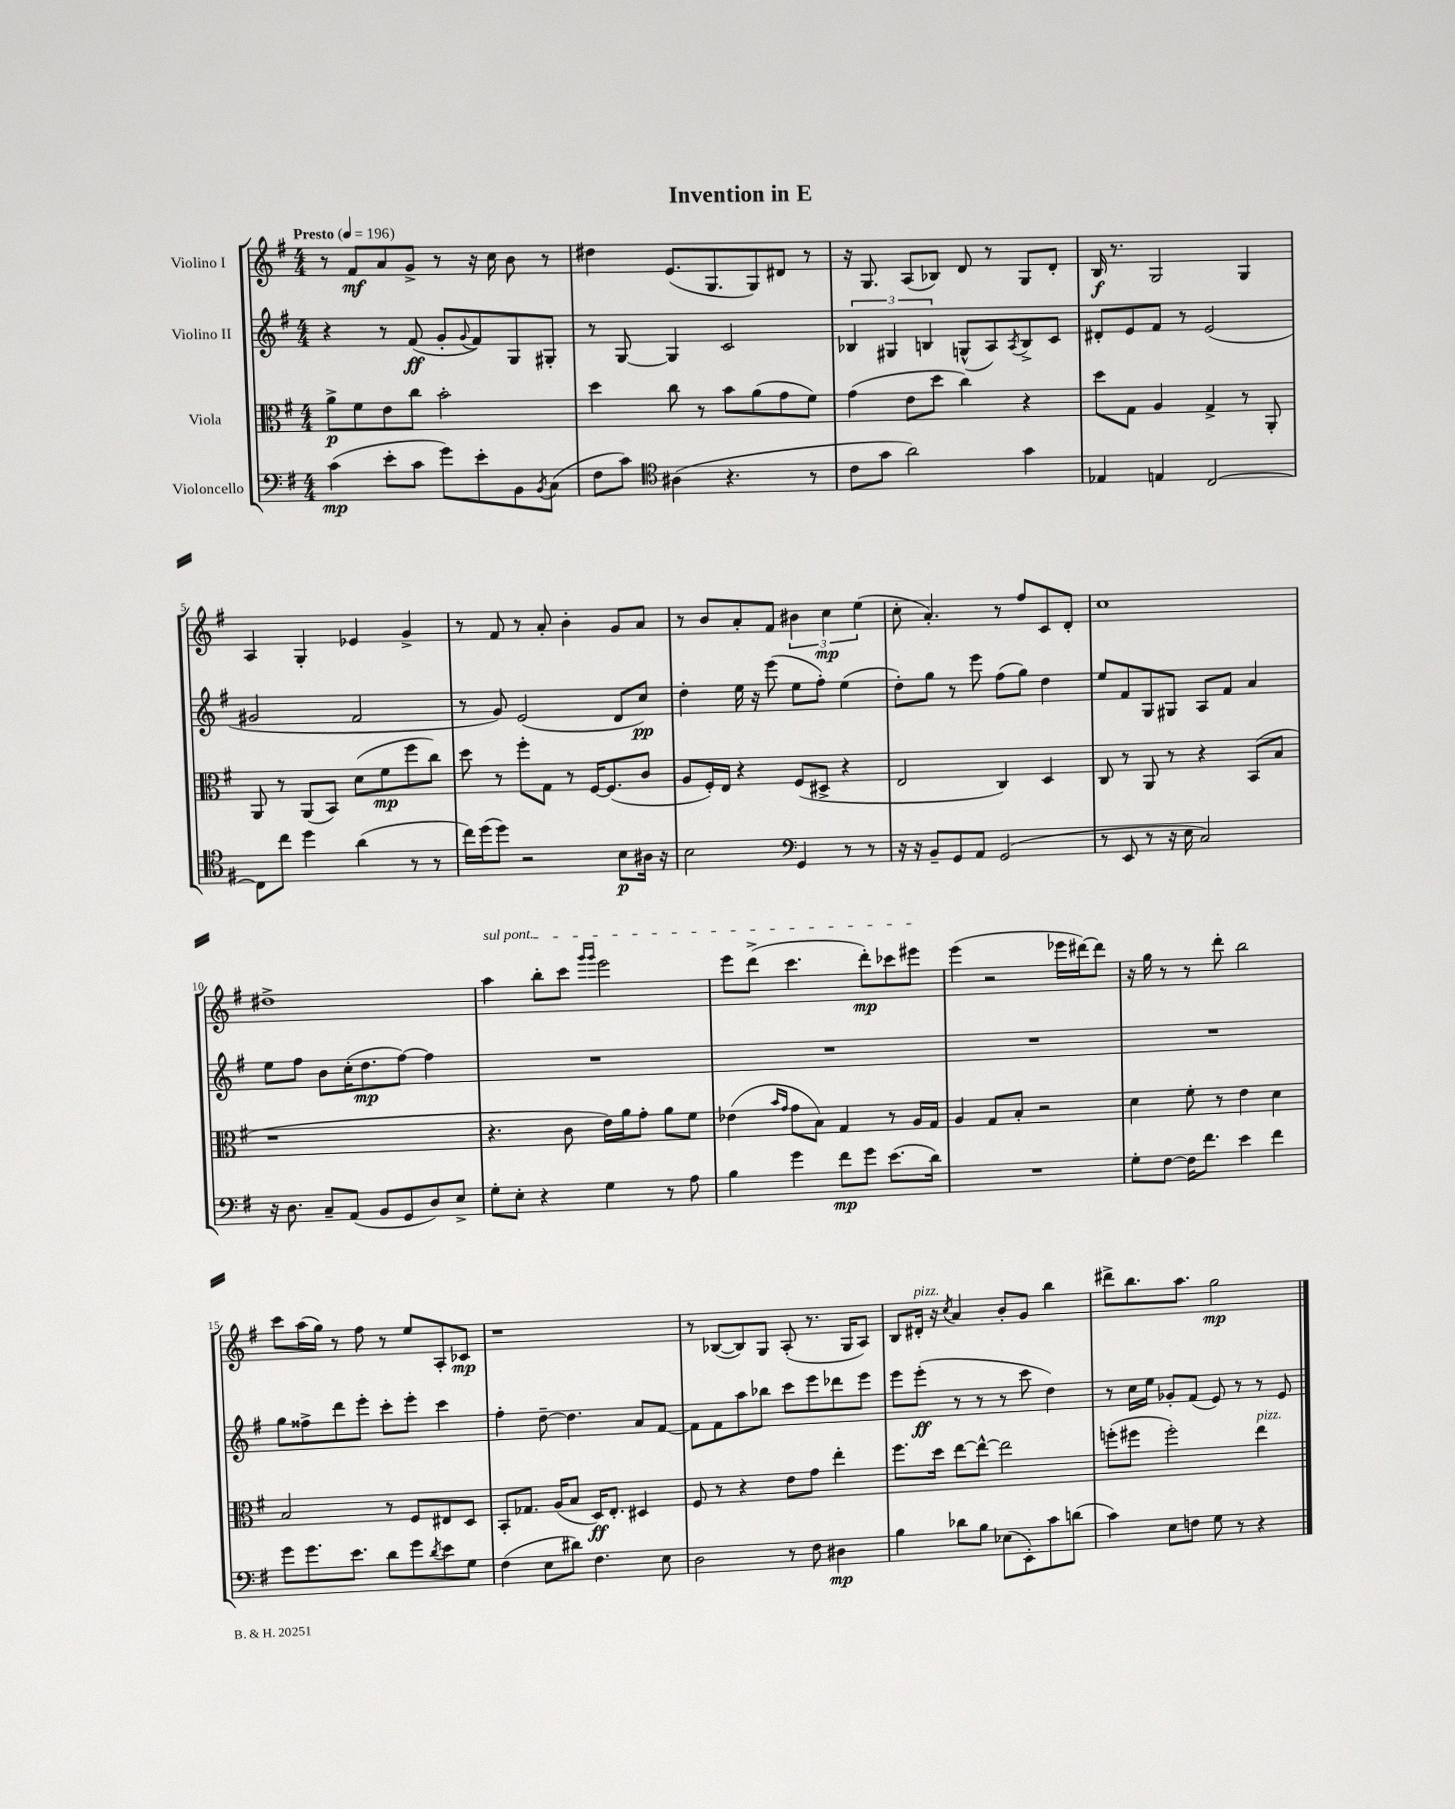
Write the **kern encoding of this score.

**kern	**kern	**kern	**kern
*staff4	*staff3	*staff2	*staff1
*clefF4	*clefC3	*clefG2	*clefG2
*k[f#]	*k[f#]	*k[f#]	*k[f#]
*M4/4	*M4/4	*M4/4	*M4/4
*MM196	*MM196	*MM196	*MM196
(4c	8a^	4r	8r
.	8f#	.	8f#
8e'	8e	8r	8a
8c	8cc	(8f#	8g^
8g)	2b'	8g'	8r
.	.	8qqg	.
8e'	.	8f#)	16r
.	.	.	16cc
8BB	.	8G	8b
8qBB	.	.	.
(8C	.	8G#'	8r
=	=	=	=
8F#	4dd	8r	4dd#
8c)	.	[8G	.
*clefC4	*	*	*
(4A#	8cc	4G]	(8.e
.	8r	.	.
.	.	.	8.G
4.r	8b	2c	.
.	(8a	.	8G)
.	8g	.	8d#
8r	8f#)	.	8r
=	=	=	=
8c	(4g	6B-	16r
.	.	.	8.G
8g	.	.	.
.	.	6G#	.
2a)	8e	.	(8A
.	.	6B	.
.	8dd	.	8B-)
.	4cc)	(8G^^	8d
.	.	8A)	8r
.	.	8qA	.
4g	4r	8B^	8G
.	.	8c	8d'
=	=	=	=
4E-	8dd	8d#'	16B
.	.	.	8.r
.	8G	8e	.
4E	4A	8f#	2G
.	.	8r	.
[2C	4G^	(2e	.
.	8r	.	4G
.	8AA'	.	.
=	=	=	=
8C]	8AA	2g#	4A
8cc	8r	.	.
4dd	(8AA	.	4G'
.	8BB)	.	.
(4a	(8d	2f#	4e-
.	8f#	.	.
8r	8ff#	.	4g^
8r	8cc)	.	.
=	=	=	=
16cc)	8dd	8r	8r
(16dd	.	.	.
8dd)	8r	8g)	8f#
2r	8ff#'	(2e	8r
.	8G	.	8a'
.	8r	.	4b'
.	[16F#	.	.
.	(8.F#]	.	.
8B	.	8d	8g
16A#	8c	8cc)	8a
16r	.	.	.
=	=	=	=
2B	8A	4dd'	8r
.	16F#')	.	8b
.	16E	.	.
.	4r	16ee	8a'
.	.	16r	.
.	.	(8eee	8f#
*clefF4	*	*	*
4GG	(8F#	8ee	6b#
.	8D#^	8ff#')	.
.	.	.	6cc
8r	4r	(4ee	.
.	.	.	(6ee
8r	.	.	.
=	=	=	=
16r	2E	8dd')	8cc'
16r	.	.	.
8BB~	.	8gg	4.a')
8GG	.	8r	.
8AA	.	8eee	.
(2GG	4C)	(8ff#	8r
.	.	8gg)	8ff#
.	4D	4dd	8c
.	.	.	8d'
=	=	=	=
8r	8C	8ee	1cc
8EE	8r	8f#	.
8r	8AA	8G	.
16r	8r	8G#	.
16E	.	.	.
2C)	4r	8A	.
.	.	8f#	.
.	(8BB	4a	.
.	8B	.	.
=	=	=	=
16r	1r	8ee	1dd#^
8.D	.	.	.
.	.	8ff#	.
8C~	.	8b	.
(8AA	.	(16cc'	.
.	.	8.dd	.
8BB	.	.	.
8GG	.	[8ff#)	.
8D)	.	4ff#]	.
8E^	.	.	.
=	=	=	=
8G'	4.r	1r	4aa
8E'	.	.	.
4r	.	.	8bb'
.	8c	.	8ccc
.	.	.	16qqggg
.	.	.	16qqggg
4G	16e)	.	2eee
.	16a	.	.
.	8g'	.	.
8r	8a	.	.
8A	8f#	.	.
=	=	=	=
4B	(4e-	1r	8eee
.	.	.	(8ddd^
.	16qqb	.	.
.	16qqg	.	.
4g	8g	.	4.ccc
.	8B)	.	.
8f#	4G	.	.
8g	.	.	8ddd')
(8.e	8r	.	8ccc-
.	16A	.	8eee#
16d)	16G	.	.
=	=	=	=
1r	4A	1r	(4eee
.	8G	.	2r
.	8B'	.	.
.	2r	.	.
.	.	.	16eee-
.	.	.	[16ddd#)
.	.	.	8ddd#]
=	=	=	=
8G'	4d	1r	16r
.	.	.	16gg
[8F#	.	.	8r
16F#]	8f#'	.	8r
8.f#	.	.	.
.	8r	.	8ddd'
4e	4e	.	2bb
4f#	4d	.	.
=	=	=	=
8g	2B	8gg	8ccc
8.g	.	8ff##^	(16aa
.	.	.	16gg)
.	.	8ddd	8r
8.e	.	.	.
.	.	8eee'	8ff#
8d	8r	8ccc'	8r
8g	8F#	8eee'	8ee
8qd	.	.	.
8e	8E#	4ccc	8A'
8G	8D	.	8c-
=	=	=	=
(4F#	8BB'	4ff#'	1r
.	8.G-	.	.
8E	.	[8dd~	.
.	(16A	.	.
8d#)	8B	4.dd]	.
4.F#	16D)	.	.
.	8.E'	.	.
.	4D#	8a	.
8E	.	[8f#	.
=	=	=	=
2D	8F#	8f#]	8r
.	8r	8f#	([8B-
.	4r	8aa	8B-])
.	.	8bb-	8G
8r	8e	8ccc	(8A'
8F#	8g	8eee	8.r
4D#	4ee'	8ddd-	.
.	.	.	16G
.	.	8eee	8A)
=	=	=	=
4B	8.ff#	8eee	8B
.	.	(8eee'	16d#'
.	16dd	.	16r
.	.	.	8qcc
8d-	[8ee	8r	4a
8B	8ee^^_	8r	.
(8E-	2ee]	8r	8b'
8EE')	.	8ccc	8g
8c	.	4dd)	4bb
(8d	.	.	.
=	=	=	=
4c)	(8ff'	8r	8ddd#^
.	8ff#	16cc	8.bb
.	.	16ee	.
8E	2ff#')	8g-'	.
.	.	.	8.aa
8F	.	(8f#	.
8G	.	8e)	2gg
8r	.	8r	.
4r	4ee	8r	.
.	.	8e	.
==	==	==	==
*-	*-	*-	*-
